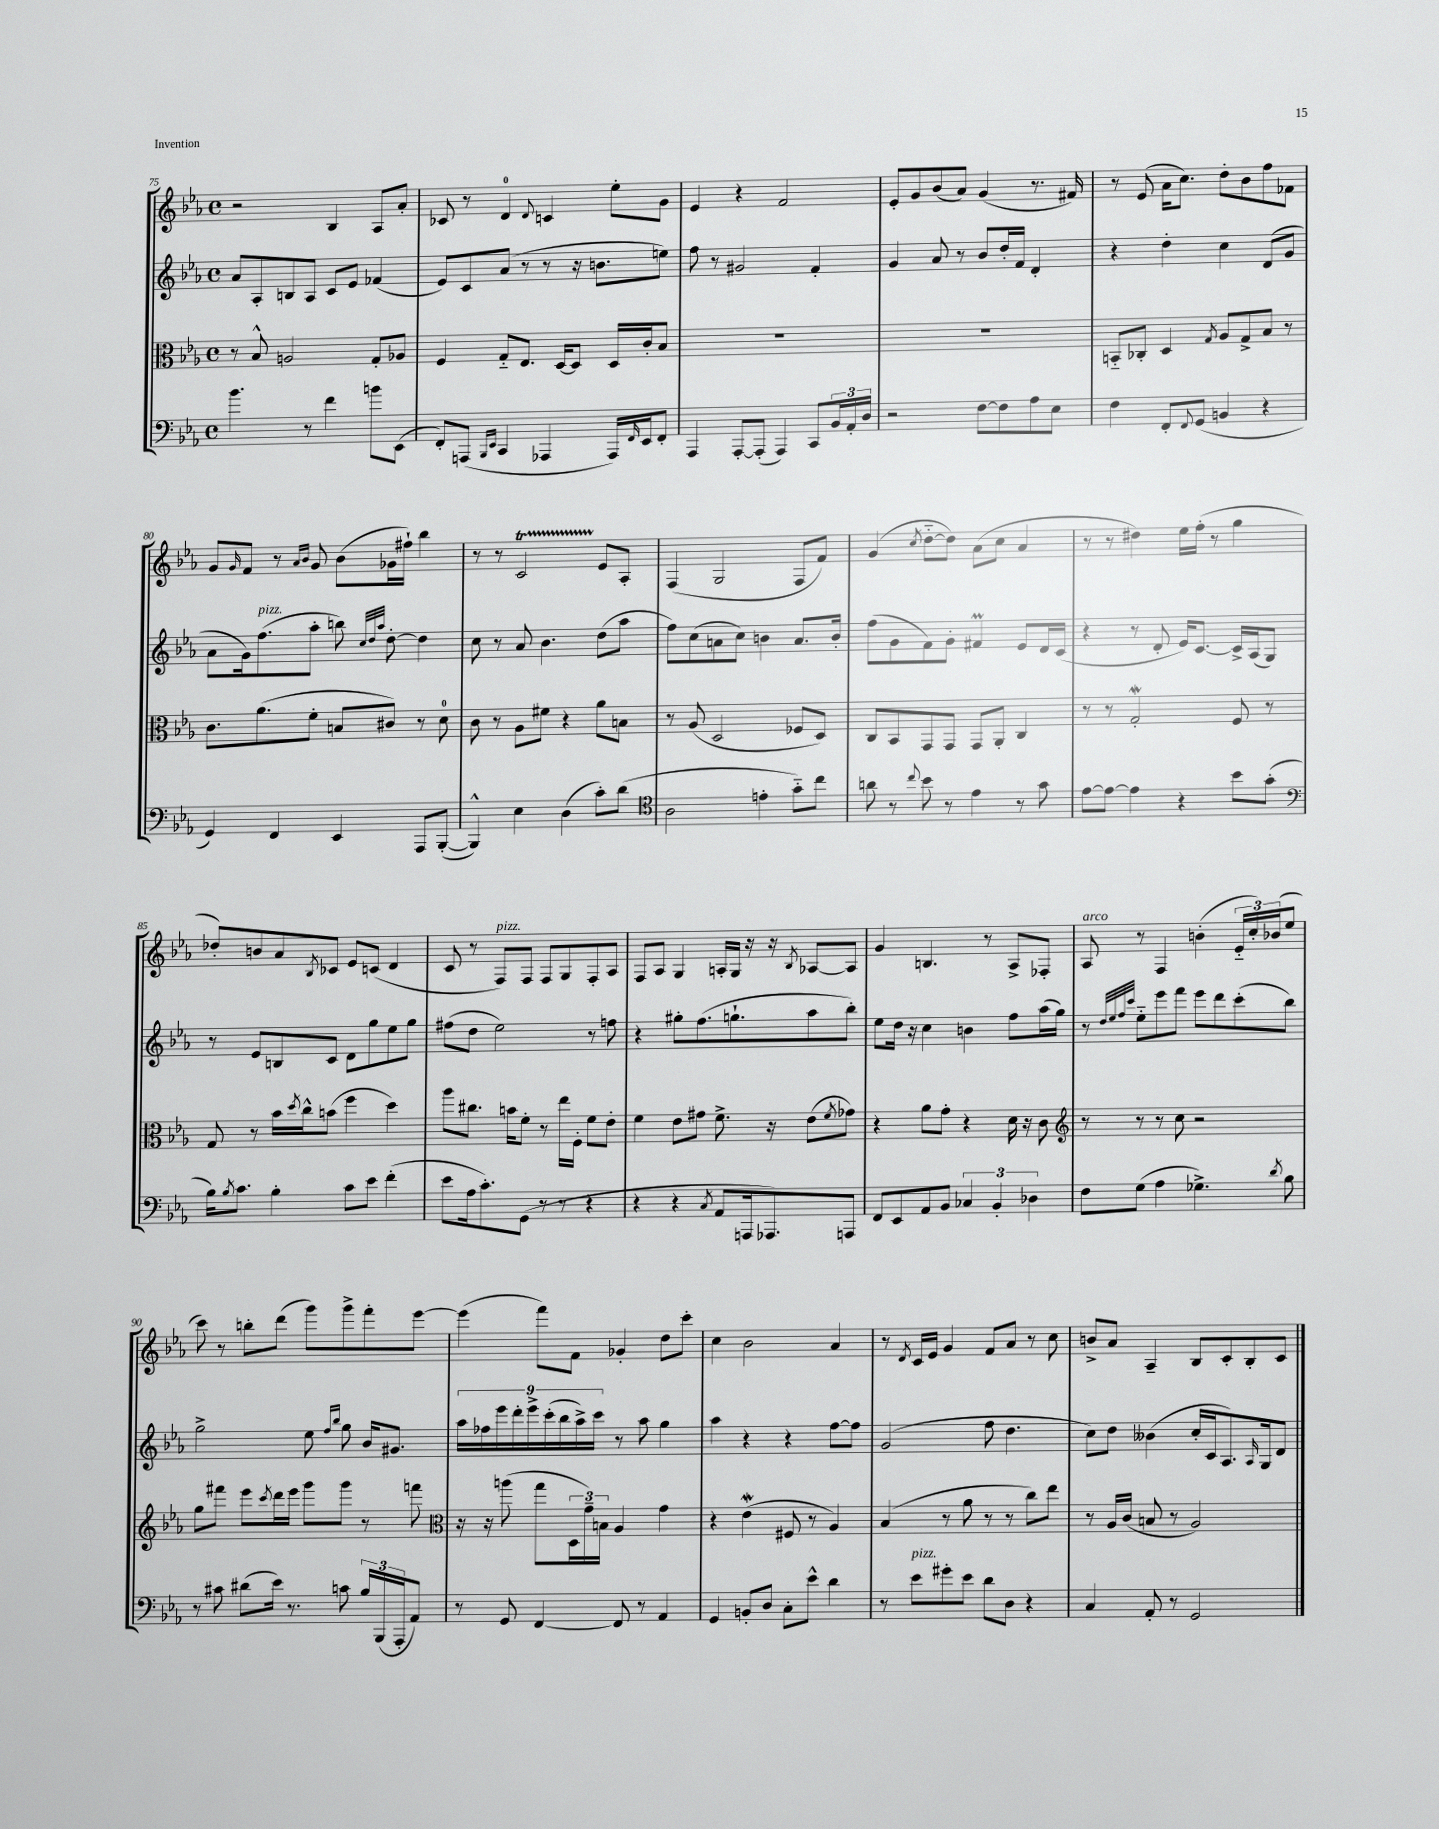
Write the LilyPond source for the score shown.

<<
\new StaffGroup <<
\new Staff = "s0" {
    \clef treble \key ees \major \defaultTimeSignature \time 4/4
    r2 bes4 aes8 aes'8-. |
    ces'8 r8 d'4-0 \appoggiatura { d'8 } c'4 ees''8-. g'8 |
    ees'4 r4 f'2 |
    ees'8-. g'8 bes'8( aes'8) g'4( r8. fis'16) |
    r8 ees'8( aes'16 c''8.) d''8-. bes'8 f''8 fes'8 |
    g'8 \grace { g'16 } f'8 r8 \grace { aes'16 bes'16 } g'8 bes'8( ges'16 fis''16-!) bes''4 |
    r8 r8 c'2\startTrillSpan ees'8\stopTrillSpan aes8-. |
    f4( g2 f8 f'8) |
    g'4( \acciaccatura { c''8 } d''8~-_ d''8) aes'8( c''8 aes'4 |
    r8 r8 dis''4) ees''16 f''16-.( r8 g''4 |
    des''8-.) b'8 aes'8 \acciaccatura { bes8 } ces'8 ees'8 c'8( d'4 |
    c'8 r8 f8^\markup { \italic "pizz." }) f8 f8 g8 f8-. aes8 |
    f8 aes8 g4 a16-. g16 r16 r16 \acciaccatura { bes8 } aes8~ aes8 |
    g'4 b4. r8 aes8-> fes8-. |
    aes8^\markup { \italic "arco" } r8 f4 b'4-.( \tuplet 3/2 { ees'16-_ c''16-.) bes'16( } ees''8 |
    c'''8) r8 b''8-. d'''8( g'''8) g'''8-> f'''8-. ees'''8~ |
    ees'''4( f'''8) f'8 ges'4-. d''8 c'''8-. |
    c''4 bes'2 aes'4 |
    r8 \acciaccatura { d'8 } c'16 ees'16 g'4 f'8 aes'8 r8 c''8 |
    b'8-> aes'8 aes4-- bes8 c'8-. bes8-. c'8 \bar "|." |
}
\new Staff = "s1" {
    \clef treble \key ees \major \defaultTimeSignature \time 4/4
    aes'8 aes8-. b8 aes8 c'8 ees'8 fes'4( |
    ees'8) c'8 aes'8( r8 r8 r16 b'8. e''8) |
    f''8 r8 gis'2 f'4-. |
    g'4 aes'8 r8 bes'8 d''16-. f'16 d'4-. |
    r4 d''4-. c''4 d'8( g'8 |
    aes'8 g'16) f''8.^\markup { \italic "pizz." }( aes''8-. b''8) \grace { c''32 d''32 aes''32 } d''8~-. d''4 |
    c''8 r8 aes'8 bes'4. d''8( aes''8 |
    f''8) c''8( a'8 c''8) b'4 a'8. b'16-. |
    f''8( g'8 f'8) g'8-. fis'4\prall ees'8 d'16 c'16( |
    r4 r8 d'8-. ees'16) c'8.~ c'16-> aes16( g8) |
    r8 ees'8 b8 c'8 d'8 g''8 ees''8 g''8 |
    fis''8( d''8 ees''2) r8 f''8 |
    r4 gis''8-. f''8.( g''8.-! aes''8 bes''8-.) |
    ees''8 d''16 r16 c''4 b'4 f''8 aes''16( g''16) |
    r8 \grace { d''32 ees''32 f''32 c'''32 } ees''8-_ ees'''8 f'''8 ees'''8 d'''8 c'''8-.( bes''8) |
    g''2-> ees''8 \grace { f''16 bes''16 } g''8 bes'16 gis'8. |
    \tuplet 9/8 { aes''16 fes''16 ees'''16 d'''16-. ees'''16-> c'''16-.( bes''16 aes''16->) c'''16 } r8 aes''8 g''4 |
    aes''4 r4 r4 f''8~ f''8 |
    g'2( f''8 d''4. |
    c''8) d''8 beses'4( c''16-. c'16 aes8.) \grace { aes16 } g16 d'8 \bar "|." |
}
\new Staff = "s2" {
    \clef alto \key ees \major \defaultTimeSignature \time 4/4
    r8 bes8-^ a2 g8-. aes8 |
    f4 g8-_ ees8. d16~ d8 d16 c'16-. bes8 |
    R1 |
    R1 |
    b,8-_ ces8-. d4 \acciaccatura { g8 } aes8 g8-> bes8 r8 |
    c'8. aes'8.( f'8-. b8 cis'8) r8 d'8-0 |
    c'8 r8 aes8 fis'8 r4 aes'8 b8 |
    r8 aes8( d2 fes8 d8) |
    c8 bes,8 g,8 g,8 g,8 aes,8-. c4 |
    r8 r8 g2-.\mordent f8 r8 |
    g8 r8 bes'16 \acciaccatura { d''8 } c''16-^ b'8( f''4 d''4) |
    aes''8 cis''8. b'16 f'8-. r8 ees''16 f16-. f'8 ees'8-. |
    f'4 ees'8 gis'8 f'8.-> r16 ees'8( \acciaccatura { f'8 } ges'8) |
    r4 aes'8 g'8-. r4 d'16 r16 c'8 |
    \clef treble r8 r8 r8 c''8 r2 |
    g''8 fis'''8 ees'''8 \acciaccatura { c'''8 } d'''16 ees'''16 g'''8 g'''8 r8 f'''8 |
    \clef alto r16 r16 a''8( g''8 \tuplet 3/2 { d16 g'16--) b16 } aes4 g'4 |
    r4 ees'4\mordent( fis8 r8 aes4) |
    bes4( r8 aes'8 r8 r8 c''8) ees''8 |
    r8 aes16 c'16( b8 r8 aes2) \bar "|." |
}
\new Staff = "s3" {
    \clef bass \key ees \major \defaultTimeSignature \time 4/4
    bes'4. r8 f'4 b'8 ees,8( |
    f,8-.) a,,8( \grace { bes,,16 ees,16 } c,4 aes,,4 aes,,16) \grace { f,16 } ees,16 f,8-. |
    aes,,4 aes,,8~-. aes,,8-.( aes,,4) c,8 \tuplet 3/2 { bes,16 aes,16-. d16 } |
    r2 f8~ f8 aes8 ees8 |
    f4 f,8-. \appoggiatura { f,8 } g,8( b,4 r4 |
    g,4) f,4 ees,4 aes,,8 bes,,8~-.( |
    bes,,4-^) ees4 d4( c'8-.) d'8( |
    \clef tenor aes2 e'4-. g'8-_) c''8 |
    a'8 r8 \appoggiatura { c''8 } bes'8 r8 ees'4 r8 g'8 |
    ees'8~ ees'8~ ees'4 r4 bes'8 g'8-.( |
    \clef bass bes16) \acciaccatura { bes8 } c'8. bes4-. c'8 ees'8 f'4-.( |
    ees'8 aes16 c'8.-.) g,8( r8 r8 r4 |
    r4 r4 \acciaccatura { c8 } aes,8 a,,16 aes,,8.) a,,8 |
    f,8 ees,8 aes,8 bes,8 \tuplet 3/2 { ces4 bes,4-. des4 } |
    f8 g8( aes4 ges4.->) \acciaccatura { d'8 } bes8 |
    r8 cis'8 dis'8( ees'16) r8. c'8 \tuplet 3/2 { bes16 bes,,16( aes,,16-. } aes,8) |
    r8 g,8 f,4~ f,8 r8 aes,4 |
    g,4 b,8-. d8 c8-. ees'8-^ d'4 |
    r8 ees'8^\markup { \italic "pizz." } gis'8-. ees'8 d'8 d8 r4 |
    c4 aes,8-. r8 g,2 \bar "|." |
}
>>
>>
\layout { \context { \Score currentBarNumber = #75 } }
